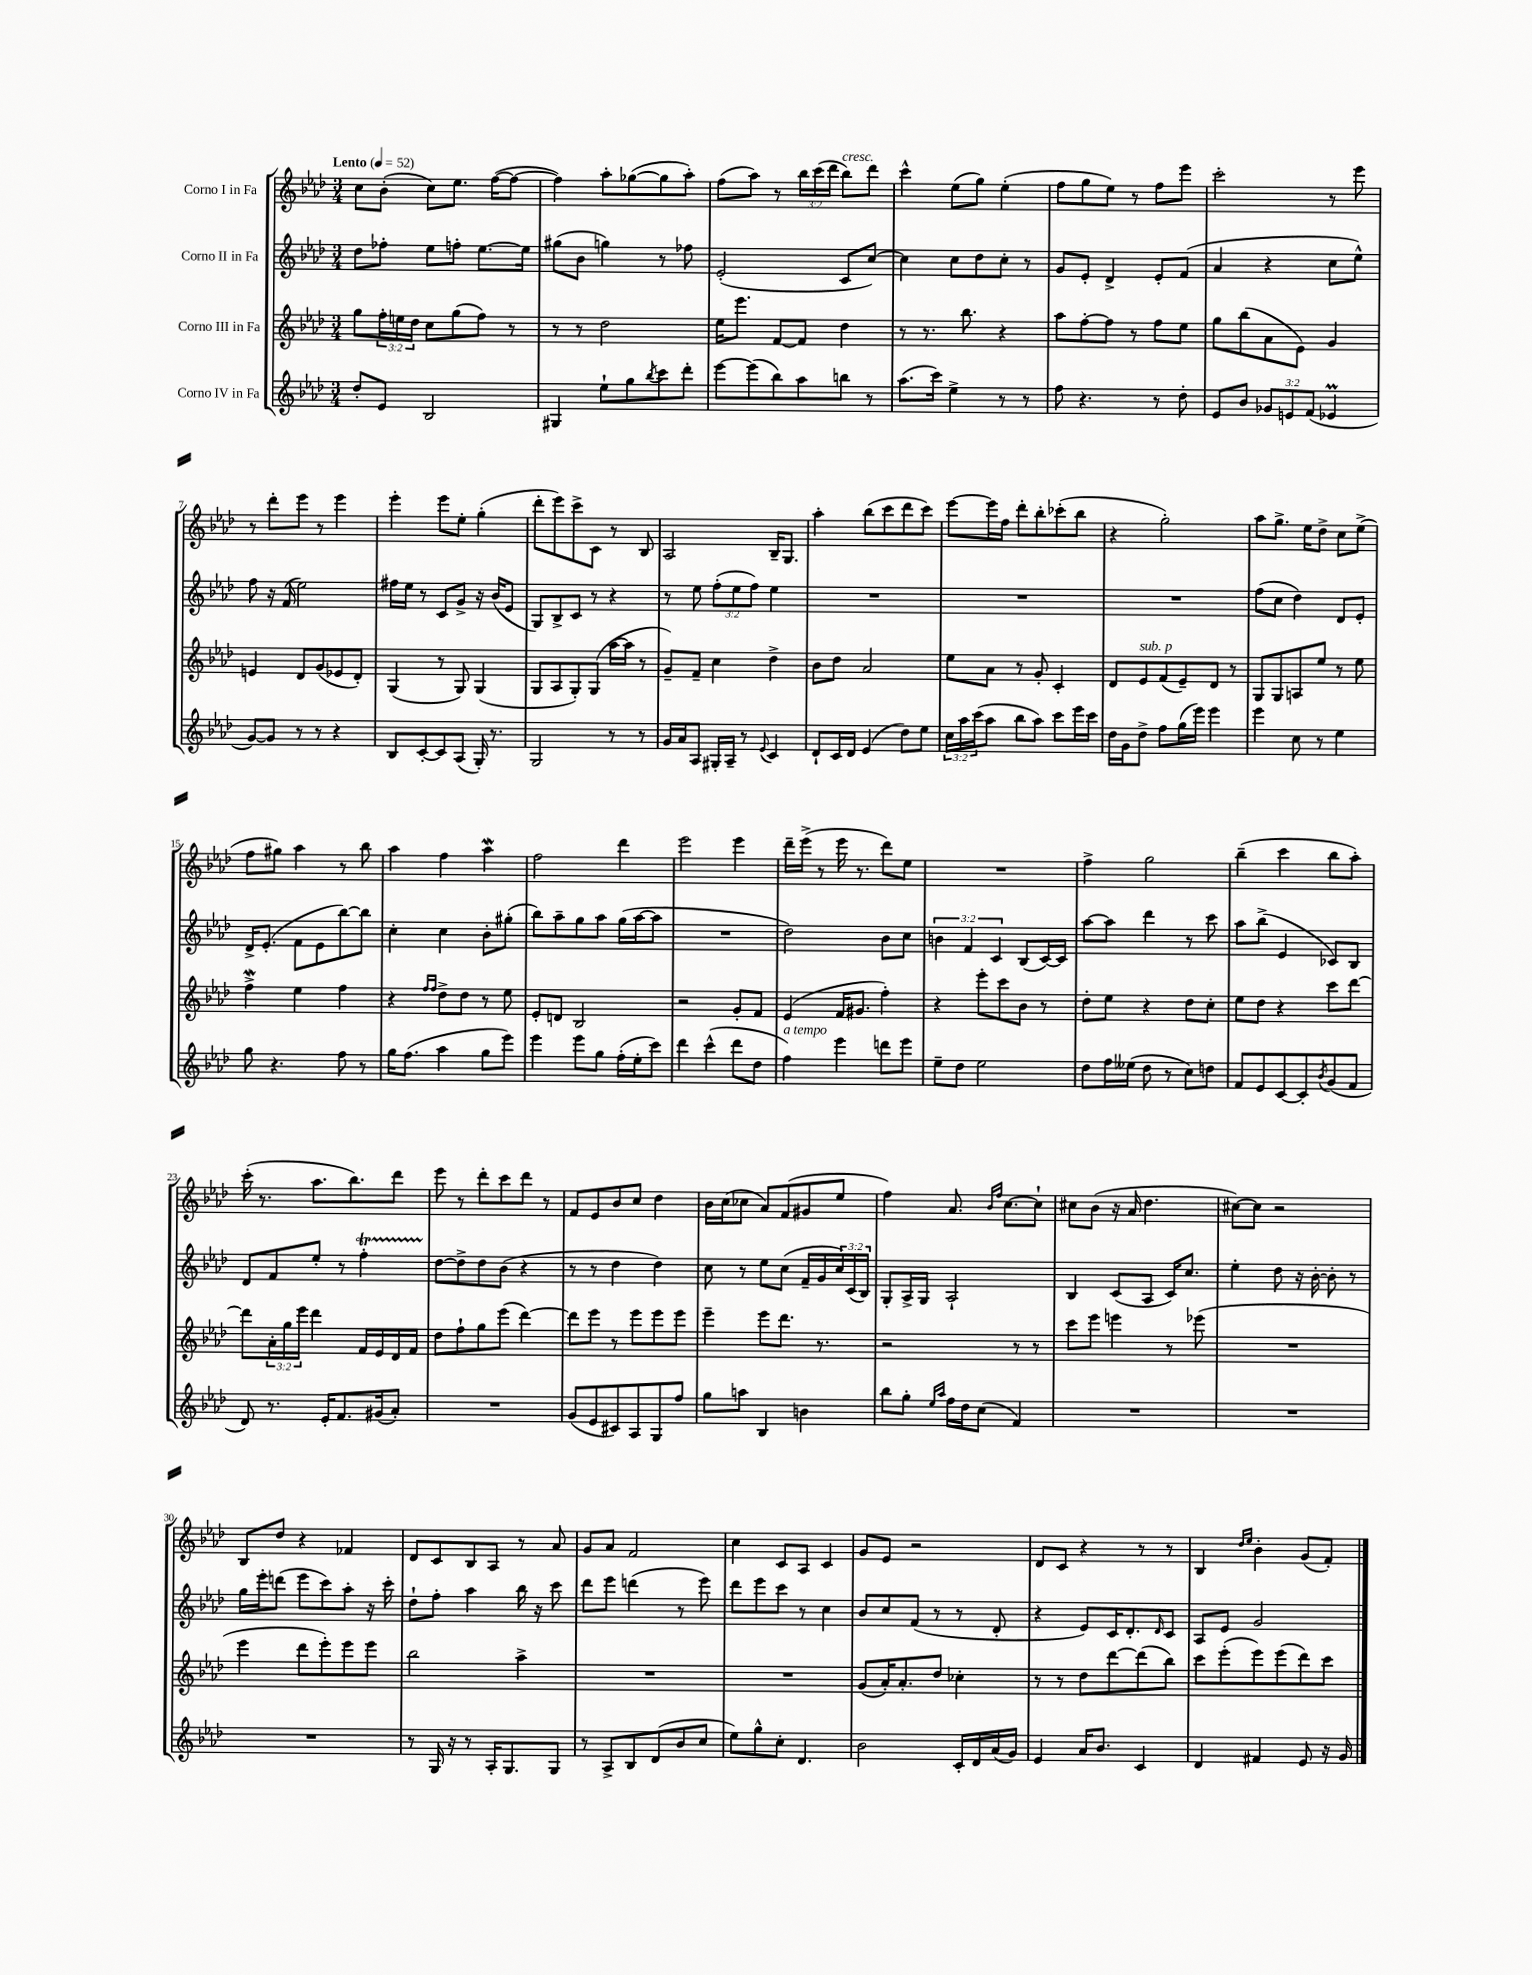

**kern	**kern	**kern	**kern
*part4	*part3	*part2	*part1
*staff4	*staff3	*staff2	*staff1
*I"Corno IV in Fa	*I"Corno III in Fa	*I"Corno II in Fa	*I"Corno I in Fa
*clefG2	*clefG2	*clefG2	*clefG2
*k[b-e-a-d-]	*k[b-e-a-d-]	*k[b-e-a-d-]	*k[b-e-a-d-]
*M3/4	*M3/4	*M3/4	*M3/4
*MM52	*MM52	*MM52	*MM52
=1	=1	=1	=1
!	!	!	!LO:TX:a:B:t=Lento
8dd-'/L	8gg\L	8dd-\L	8cc\L
8e-/J	24ff'\L	8ff-X'\J	(8b-'\J
.	24een\	.	.
.	24dd-\JJ	.	.
2B-/	8cc\L	8ee-\L	8cc\L)
.	(8gg\	8ffn'\J	8.ee-\J
.	8ff\J)	[8.ee-\L	.
.	.	.	([16ff\KL
.	8r	.	8ff\J_
.	.	16ee-\Jk]	.
=2	=2	=2	=2
4G#X/	8r	(8gg#X\L	4ff\])
.	8r	8b-\J	.
8ee-`\L	2dd-\	4ggn\)	8aa-'\L
8gg\	.	.	([8gg-X\
8qbb-/	.	.	.
8ccc\	.	8r	8gg-\]
8ddd-'\J	.	8ff-X\	8aa-'\J)
=3	=3	=3	=3
[8eee-\L	16ee-\KL	(2e-'/	(8ff\L
.	8.eee-\J	.	.
(8eee-\]	.	.	8aa-\J)
8bb-\)	[8f/L	.	8r
8aa-\	8f/J]	.	24bb-\LL
.	.	.	(24ccc\
.	.	.	24ddd-\JJ
!	!	!	!LO:TX:a:i:t=cresc.
8bbn\J	4dd-\	8c/L	8bb-\L)
8r	.	[8cc/J)	8ddd-\J
=4	=4	=4	=4
(8.aa-\L	8r	4cc\]	4ccc^^\
.	8.r	.	.
16ccc\Jk)	.	.	.
4ee-^\	.	8cc\L	(8ee-\L
.	8.bb-\	.	.
.	.	8dd-\	8gg\J)
8r	4r	8cc'\J	(4ee-'\
8r	.	8r	.
=5	=5	=5	=5
8ff\	8aa-\L	8g/L	8ff\L
4.r	[8ff'\	8e-'/J	8gg\
.	8ff\J]	4d-^/	8ee-\J)
.	8r	.	8r
8r	8ff\L	8e-'/L	8ff\L
8dd-'\	8ee-\J	(8f/J	8eee-\J
=6	=6	=6	=6
8e-/L	8gg\L	4a-/	2ccc'\
8b-/J	(8bb-\	.	.
12g-X/L	8a-\	4r	.
12en/	.	.	.
.	8e-\J)	.	.
(12f/J	.	.	.
4e-XM/	4g/	8cc\L	8r
.	.	8ee-^^\J)	8eee-\
!!LO:LB:g=z
=7	=7	=7	=7
[8g/L)	4en/	8ff\	8r
8g/J]	.	16r	8ddd-'\L
.	.	(16f/	.
8r	8d-/L	2ee-\)	8eee-\J
8r	(8g/	.	8r
4r	8e-X/	.	4eee-\
.	8d-'/J)	.	.
=8	=8	=8	=8
8B-/L	(4G/	16ff#X\LL	4eee-'\
.	.	16ee-\JJ	.
[8c'/	.	8r	.
8c/]	8r	8c/L	8eee-\L
(8A-/J	8G/)	8g^/J	8ee-'\J
16G'/)	(4G/	16r	(4gg'\
8.r	.	(16b-/KL	.
.	.	8e-/J	.
=9	=9	=9	=9
2G/	8G/L	8G/L)	8ddd-'\L
.	8A-/	8B-^/	8eee-\)
.	8G'/)	8c/J	8ccc^\
.	(8G/J	8r	8c\J
8r	[16aa-\LL	4r	8r
.	16aa-\JJ]	.	.
8r	8r	.	8B-/
=10	=10	=10	=10
16g/LL	8g~/L)	8r	2A-/
16a-/J	.	.	.
8A-/J	8f~/J	8ee-\	.
16G#X'/LL	4cc\	(12ff'\L	.
16A-~/JJ	.	.	.
.	.	12ee-\	.
8r	.	.	.
.	.	12ff\J)	.
8qqe-/	.	.	.
4c/	4dd-^\	4ee-\	16B-~/KL
.	.	.	8.G/J
=11	=11	=11	=11
8d-`/L	8b-\L	2.r	4aa-'\
16c/L	8dd-\J	.	.
16d-/JJ	.	.	.
(4e-/	2a-/	.	(8bb-\L
.	.	.	8ccc\
8dd-\L)	.	.	8ddd-\
8ee-\J	.	.	8ccc\J)
=12	=12	=12	=12
24cc\LL	8ee-\L	2.r	[8eee-\L
24aa-\	.	.	.
(24ccc\J	.	.	.
8aa-\J	8a-\J	.	16eee-\L]
.	.	.	16ff\JJ
8bb-\L	8r	.	8ddd-'\L
8aa-\J)	8g'/	.	8bb-'\
8ccc\L	4c'/	.	(8ccc-X'\
16eee-\L	.	.	8bb-\J
16ccc\JJ	.	.	.
=13	=13	=13	=13
16dd-\LL	8d-/L	2.r	4r
16g\J	.	.	.
!	!LO:TX:a:i:t=sub. p	!	!
8dd-^\J	8e-/	.	.
8ff\L	(8f/	.	2gg'\)
(16gg\L	8e-~/)	.	.
16eee-\JJ)	.	.	.
4eee-\	8d-/J	.	.
.	8r	.	.
=14	=14	=14	=14
4eee-\	8G/L	(8ff\L	8aa-\L
.	8G/	8cc\J	8.gg^\J
8cc\	8An/	4dd-\)	.
.	.	.	16ee-\KL
8r	8ee-/J	.	8dd-^\J
4ee-\	8r	8d-/L	8cc\L
.	8ee-\	8e-'/J	(8ee-^\J
!!LO:LB:g=z
=15	=15	=15	=15
8gg\	4ffW^\	16d-^/KL	8ff\L
.	.	(8.e-'/J	.
4.r	.	.	8gg#X\J)
.	4ee-\	8f\L	4aa-\
.	.	8e-\	.
8ff\	4ff\	[8bb-\)	8r
8r	.	8bb-\J]	8bb-\
=16	=16	=16	=16
16gg\KL	4r	4cc'\	4aa-\
(8.ff\J	.	.	.
.	16qqff/LL	.	.
.	16qqff/JJ	.	.
4aa-\	8dd-^\L	4cc\	4ff\
.	8dd-\J	.	.
8gg\L	8r	8b-'\L	4aa-w\
8eee-\J)	8ee-\	(8gg#X'\J	.
=17	=17	=17	=17
4eee-\	8e-'/L	8bb-\L)	2ff\
.	8dn/J	8aa-~\	.
8eee-\L	2B-/	8gg\	.
8gg\J	.	8aa-\J	.
(16ff'\LL	.	(16gg\LL	4ddd-\
16ee-'\J	.	[16aa-\J	.
8ccc\J)	.	8aa-\J]	.
=18	=18	=18	=18
4ddd-\	2r	2.r	2eee-\
(4ccc^^\	.	.	.
8ddd-\L	8g'/L	.	4eee-\
8dd-\J	8f/J	.	.
=19	=19	=19	=19
!LO:TX:a:i:t=a tempo	!	!	!
4ff\)	(4e-/	2dd-\)	16ddd-~\LL
.	.	.	(16eee-^\JJ
.	.	.	8r
4eee-\	16f/KL	.	16eee-\
.	8.g#X/J	.	8.r
8dddn\L	4ff'\)	8b-\L	8ddd-\L)
8eee-\J	.	8cc\J	8ee-\J
=20	=20	=20	=20
8ee-~\L	4r	6bn\	2.r
8dd-\J	.	.	.
.	.	6f/	.
2ee-\	8eee-'\L	.	.
.	.	6c/	.
.	8ccc\	.	.
.	8b-\J	(8B-/L	.
.	8r	[16c/L)	.
.	.	16c/JJ]	.
=21	=21	=21	=21
8dd-\L	8dd-'\L	[8aa-\L	4ff^\
16ff\L	8ee-\J	8aa-\J]	.
(16ee--X\JJ	.	.	.
8dd-\	4r	4ddd-\	2gg\
8r	.	.	.
8cc\L)	8dd-\L	8r	.
8ddn\J	8cc'\J	8ccc\	.
=22	=22	=22	=22
8f/L	8ee-\L	8aa-\L	(4bb-~\
8e-/	8dd-\J	(8bb-^\J	.
[8c/	4r	4e-/	4ccc\
8c'/]	.	.	.
8qb-/	.	.	.
(8g/	8ccc\L	8c-X/L)	8bb-\L
8f/J	[8ddd-\J	8B-/J	8aa-'\J)
!!LO:LB:g=z
=23	=23	=23	=23
8d-/)	8ddd-\L]	8d-/L	(16ccc'\
.	.	.	8.r
8.r	24a-'\L	8f/	.
.	24gg\	.	.
.	24eee-\JJ	.	.
.	4ddd-\	8ee-'/J	8.aa-\L
16e-'/KL	.	.	.
8.f/	.	8r	.
.	.	.	8.bb-\)
.	16f/LL	4ffT'\	.
(16g#X/k	16e-/	.	.
8a-'/J)	16d-/	.	8ddd-\J
.	16f/JJ	.	.
=24	=24	=24	=24
2.r	8dd-\L	[8dd-\L	8eee-\
.	8ff`\	8dd-^\]	8r
.	8gg\	8dd-\	8ddd-'\L
.	(8eee-\J	(8b-\J	8ccc\
.	[4ddd-\)	4r	8ddd-\J
.	.	.	8r
=25	=25	=25	=25
(8g/L	8ddd-\L]	8r	8f/L
8e-/	8eee-\J	8r	8e-/
8c#X/)	8r	4dd-\	8b-/
8A-/	8eee-\L	.	8cc/J
8G/	8eee-\	4dd-\)	4dd-\
8ff/J	8eee-\J	.	.
=26	=26	=26	=26
8gg\L	4eee-~\	8cc\	16b-\LL
.	.	.	(16cc\J
8aan\J	.	8r	8cc-X\J
4B-/	8eee-\L	8ee-\L	8a-/L)
.	8.ddd-\J	(8cc\J	(8f/
4bn\	.	16f~/LL	8g#X/
.	8.r	16g/	.
.	.	24cc/)	8ee-/J
.	.	(24c/	.
.	.	24B-/JJ)	.
=27	=27	=27	=27
8bb-\L	2r	8G'/L	4ff\)
8gg'\J	.	16A-^/L	.
.	.	16G/JJ	.
16qqee-/LL	.	.	.
16qqaa-/JJ	.	.	.
16ff\LL	.	2A-`/	8.a-/
16dd-\J	.	.	.
(8cc\J	.	.	.
.	.	.	16qqb-/LL
.	.	.	16qqff/JJ
.	.	.	[8.cc\L
4f/)	8r	.	.
.	8r	.	8cc`\J]
=28	=28	=28	=28
2.r	8ccc\L	4B-/	8cc#X\L
.	8eee-\J	.	(8b-\J
.	4eeen\	(8c/L	16r
.	.	.	16a-/
.	.	8A-/J	4.dd-\
.	8r	16c/KL)	.
.	.	8.cc/J	.
.	(8eee-X\	.	.
=29	=29	=29	=29
2.r	2.r	4ee-'\	[8cc#X\L)
.	.	.	8cc#\J]
.	.	8dd-\	2r
.	.	16r	.
.	.	[16b-'\	.
.	.	8b-'\]	.
.	.	8r	.
!!LO:LB:g=z
=30	=30	=30	=30
2.r	4eee-\	16gg\LL	8B-/L
.	.	16eee-'\J	.
.	.	(8dddn\J	8dd-/J
.	8ddd-\L	8eee-\L	4r
.	8eee-'\)	8ccc\)	.
.	8eee-\	8aa-'\J	4f-X/
.	8eee-\J	16r	.
.	.	16ccc'\	.
=31	=31	=31	=31
8r	2bb-\	8dd-`\L	8d-/L
16G/	.	8ff'\J	8c/
16r	.	.	.
8r	.	4aa-\	8B-/
16A-'/KL	.	.	8A-/J
8.G/	.	.	.
.	4aa-^\	16bb-\	8r
.	.	16r	.
8G/J	.	8ccc\	8a-/
=32	=32	=32	=32
8r	2.r	8ddd-\L	8g/L
8A-^/L	.	8eee-\J	8a-/J
8B-/	.	(4dddn\	2f/
(8d-/	.	.	.
8b-/	.	8r	.
8cc/J	.	8eee-\)	.
=33	=33	=33	=33
8ee-\L)	2.r	8ddd-\L	4cc\
8gg^^\	.	8eee-\	.
8cc'\J	.	8ccc\J	8c/L
4.d-/	.	8r	8A-/J
.	.	4cc\	4c/
=34	=34	=34	=34
2b-\	(8g/L	8b-/L	8g/L
.	16a-'/K)	8cc/	8e-/J
.	8.a-'/	.	.
.	.	(8f/J	2r
.	8dd-/J	8r	.
16c'/LL	4cc-X'\	8r	.
16d-/	.	.	.
(16a-/	.	8d-'/	.
16g/JJ)	.	.	.
=35	=35	=35	=35
4e-/	8r	4r	8d-/L
.	8r	.	8c/J
16a-/KL	8dd-\L	8e-/L)	4r
8.b-/J	.	.	.
.	[8ddd-\	16c/K	.
.	.	8.d-'/	.
4c/	(8ddd-\]	.	8r
.	.	16qqd-/	.
.	8bb-\J)	8c/J	8r
=36	=36	=36	=36
4d-/	8ccc\L	8A-/L	4B-/
.	(8eee-'\	8e-/J	.
.	.	.	16qqdd-/LL
.	.	.	16qqee-/JJ
4f#X/	8eee-\)	2g/	4b-'\
.	(8eee-\	.	.
8e-/	8ddd-\)	.	(8g/L
16r	8ccc\J	.	8f'/J)
16g/	.	.	.
==	==	==	==
*-	*-	*-	*-
